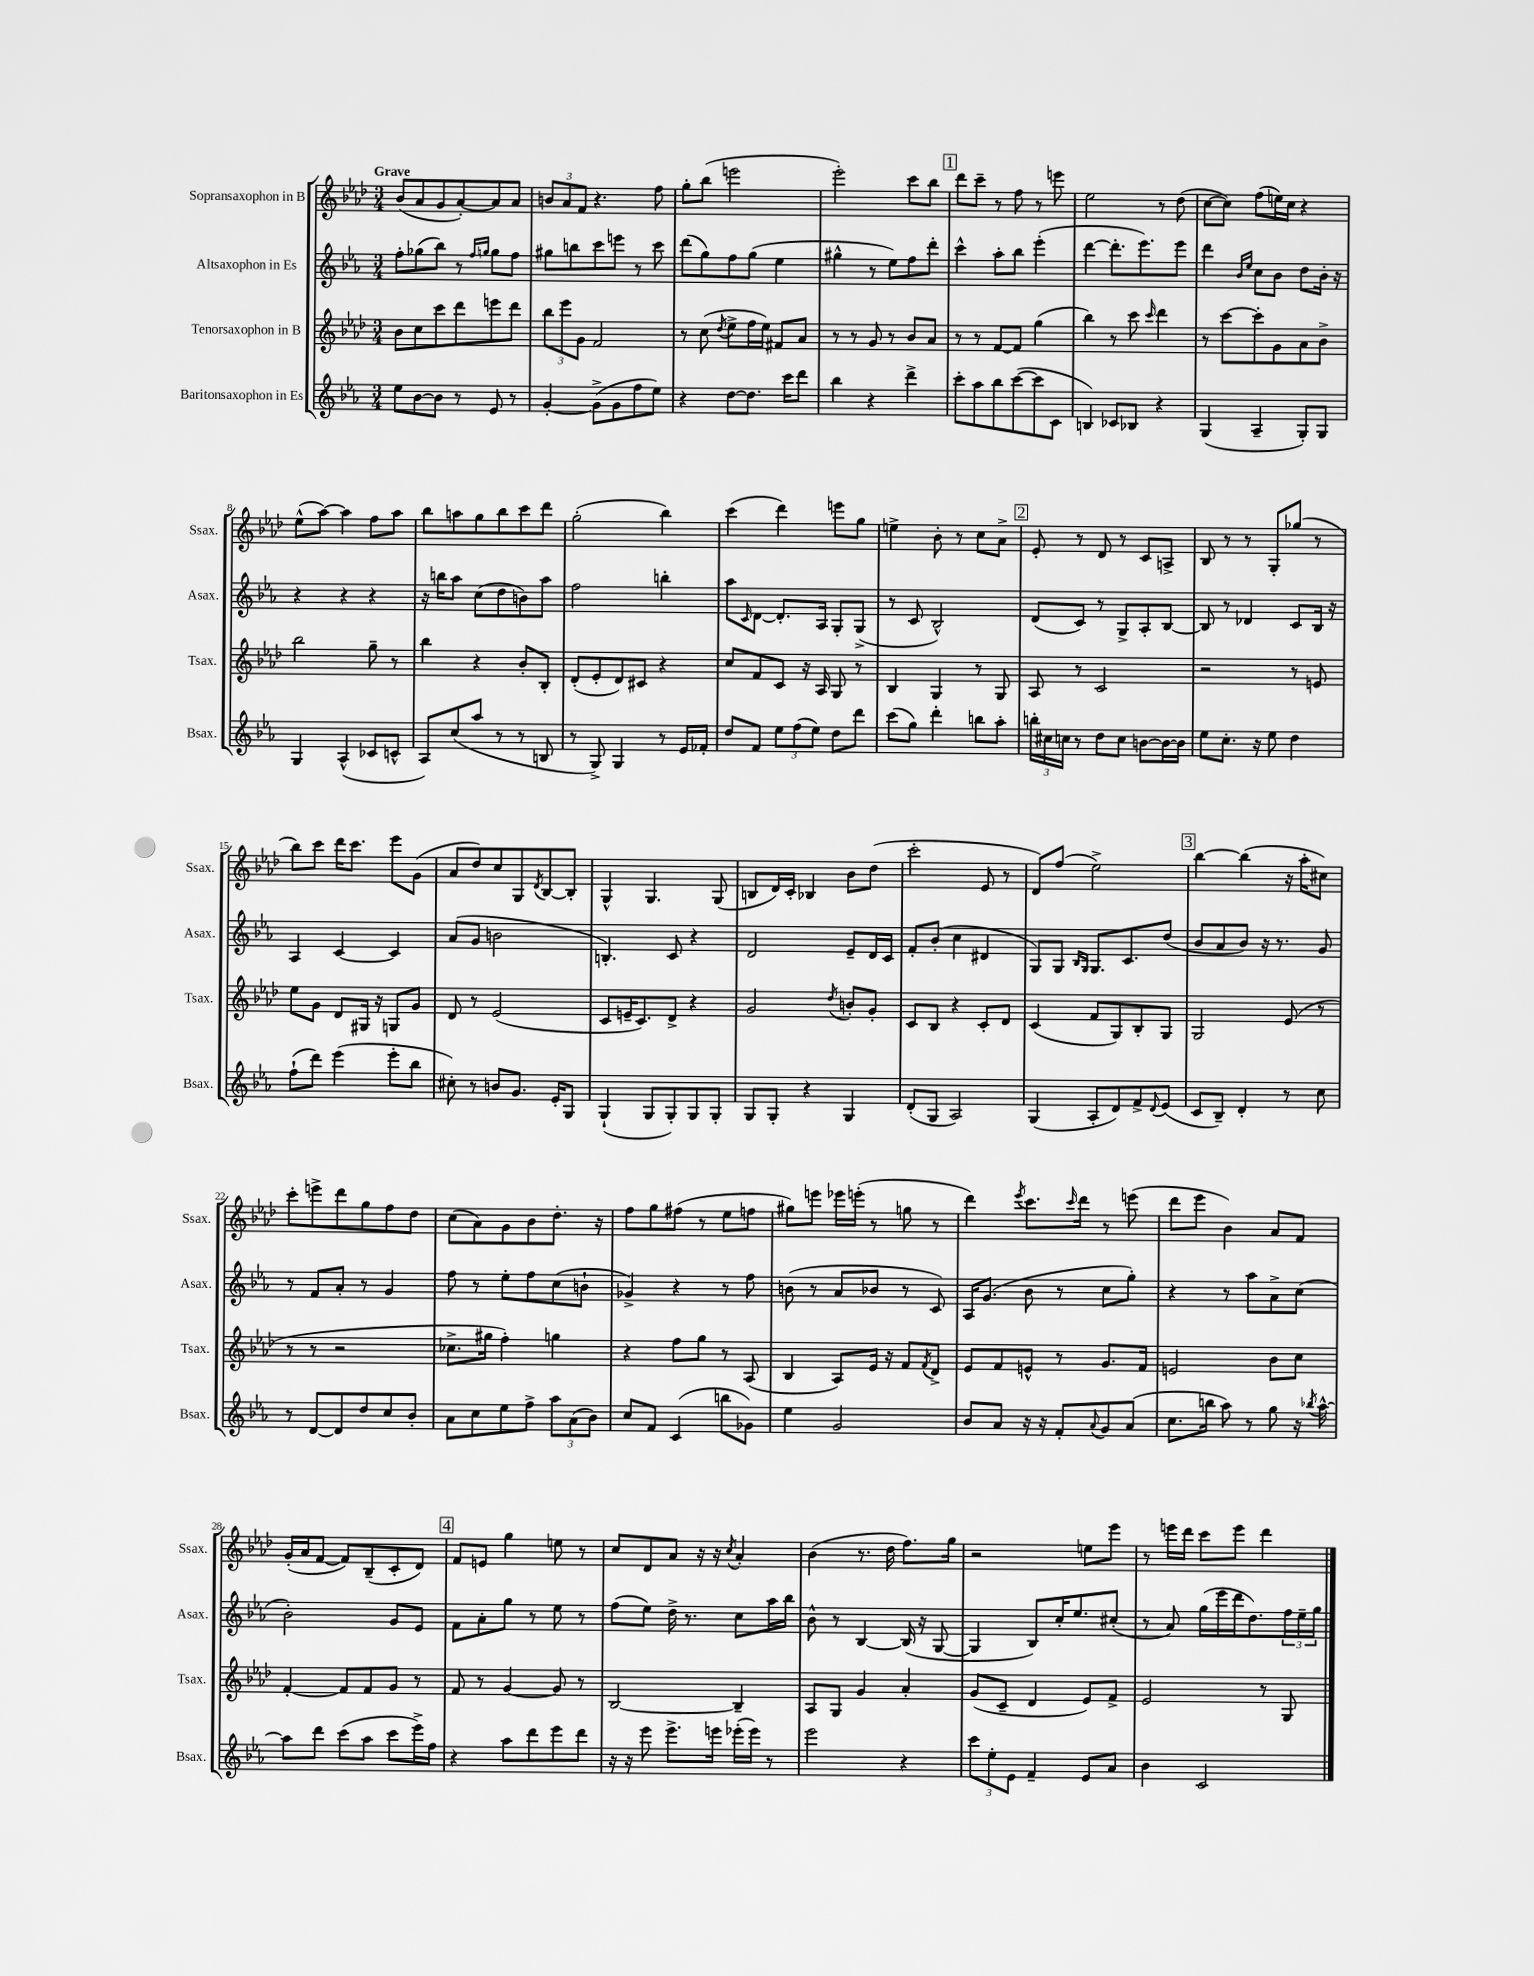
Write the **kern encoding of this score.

**kern	**kern	**kern	**kern
*part4	*part3	*part2	*part1
*staff4	*staff3	*staff2	*staff1
*I"Baritonsaxophon in Es	*I"Tenorsaxophon in B	*I"Altsaxophon in Es	*I"Sopransaxophon in B
*I'Bsax.	*I'Tsax.	*I'Asax.	*I'Ssax.
*clefG2	*clefG2	*clefG2	*clefG2
*k[b-e-a-]	*k[b-e-a-d-]	*k[b-e-a-]	*k[b-e-a-d-]
*M3/4	*M3/4	*M3/4	*M3/4
=1	=1	=1	=1
!	!	!	!LO:TX:a:B:t=Grave
8ee-\L	8b-\L	8ff'\L	(8b-/L
[8b-\	8cc\	(8gg-X\	8a-/
8b-\J]	8ccc\	8bb-\J)	8g/
8r	8ddd-\	8r	[8a-'/)
.	.	16qqff/LL	.
.	.	16qqggn/JJ	.
8e-/	8eeen\	8gg\L	8a-/]
8r	8ddd-\J	8ff\J	8a-/J
=2	=2	=2	=2
[4g'/	12bb-\L	8gg#X\L	12bn/L
.	12eee-\	.	12a-/
.	.	8bbn\	.
.	12g\J	.	12f/J
(8g^\L]	2f/	8ccc\	4.r
8g\	.	8eeen\J	.
8ff\	.	8r	.
8ee-\J)	.	8ccc\	8ff\
=3	=3	=3	=3
4r	8r	(8ddd\L	8gg'\L
.	(8cc\	8gg\)	(8bb-\J
.	8qdd-/	.	.
[8dd\L	8ee-^\L	8ff\	2eeen\
8.dd\J]	16ff\L	(8gg\J	.
.	16ee-\JJ)	.	.
.	8f#X/L	4ee-\	.
16ccc\KL	.	.	.
8ddd\J	8a-/J	.	.
=4	=4	=4	=4
4bb-\	8r	4gg#X^^\	2eee-'\)
.	8r	.	.
4r	8g/	8r	.
.	8r	8ee-\L)	.
4ddd^\	8b-/L	8ff\	8ccc\L
.	8a-/J	8ddd'\J	8bb-\J
!!LO:REH:place=s1:t=1
=5	=5	=5	=5
8ccc'\L	8r	4ccc^^\	8ddd-\L
8aa-\	8r	.	8ccc~\J
8bb-\	[8f/L	8aa-'\L	8r
([8ccc\	8f/J]	8bb-\J	8ff\
8ccc\]	(4gg\	(4eee-'\	8r
8c\J	.	.	8eeen\
=6	=6	=6	=6
4Bn/)	4bb-\)	[4ddd\	2ee-\
8c-X/L	8r	8.ddd'\L]	.
8B-X/J	8ccc\	.	.
.	.	8.eee-\)	.
.	16qqccc/	.	.
4r	4ddd-\	.	8r
.	.	8eee-\J	(8dd-\
=7	=7	=7	=7
(4G/	8r	4ddd\	[8cc\L
.	[8ccc\L	.	8cc\J])
.	.	16qqb-/LL	.
.	.	16qqee-/JJ	.
4A-~/	8ccc'\]	8cc\L	(8ff\L
.	8g\	8b-\J	16een\L)
.	.	.	16cc\JJ
8G'/L)	8a-\	8dd\L	4r
8G/J	8b-^\J	16b-'\Jk	.
.	.	16r	.
!!LO:LB:g=z
=8	=8	=8	=8
4G/	2bb-\	4r	(8ee-^^\L
.	.	.	[8aa-\J)
(4A-^^/	.	4r	4aa-\]
8c-X/L	8gg~\	4r	8ff\L
8cn^^/J	8r	.	8aa-\J
=9	=9	=9	=9
8A-/L)	4bb-\	16r	8bb-\L
.	.	16bbn\KL	.
(8cc/	.	8aa-\J	8aan\
8aa-/J	4r	(8cc\L	8gg\
8r	.	8dd\	8bb-\
8r	8b-'/L	8bn\)	8ccc\
8Bn/	8B-'/J	8aa-\J	8ddd-\J
=10	=10	=10	=10
8r	(8d-'/L	2ff\	(2gg'\
8G^/)	8e-'/	.	.
4G/	8d-/)	.	.
.	8c#X/J	.	.
8r	4r	4bbn'\	4bb-\)
16e-/LL	.	.	.
16f-X'/JJ	.	.	.
=11	=11	=11	=11
8dd/L	8cc/L	8aa-\L	(4ccc\
.	.	16qqc/	.
8f/J	8f/	[8d\J	.
12ee-\L	8c/J	8.d'/L]	4ddd-\)
(12ff\	.	.	.
.	16r	.	.
12ee-\J)	.	.	.
.	16A-/	16A-/Jk	.
8dd\L	8G/	8G'/L	8eeen\L
8ddd\J	8r	(8G^/J	8gg\J
=12	=12	=12	=12
(8ccc\L	4B-/	8r	4een^\
8gg\J)	.	8c/	.
4ddd'\	4G/	2B-^^/)	8b-'\
.	.	.	8r
8bbn\L	8r	.	8cc\L
8aa-'\J	8G/	.	8a-^\J
!!LO:REH:place=s1:t=2
=13	=13	=13	=13
24bbn'\LL	8A-/	(8d/L	8e-'/
24cc#X\	.	.	.
24ccn\JJ	.	.	.
8r	8r	8c/J)	8r
8dd\L	2c/	8r	8d-/
8cc\J	.	8G^/L	8r
[8bn\L	.	8A-'/	8c/L
16b\L_	.	[8B-/J	8An^/J
16b\JJ]	.	.	.
=14	=14	=14	=14
8ee-\L	2r	8B-/]	8B-/
8.cc'\J	.	8r	8r
.	.	4d-X/	8r
16r	.	.	.
8ee-\	.	.	8G'/L
4dd\	8r	8c/L	(8gg-X/J
.	8en/	16B-/Jk	8r
.	.	16r	.
!!LO:LB:g=z
=15	=15	=15	=15
(8ff`\L	8ee-\L	4A-/	8bb-\L)
8ddd\J)	8g\J	.	8ccc\J
(4eee-\	8d-/L	[4c/	16ddd-\KL
.	.	.	8.ccc\J
.	16G#X/Jk	.	.
.	16r	.	.
8eee-'\L	8Gn/L	4c/]	8eee-\L
8bb-\J	8g/J	.	(8g\J
=16	=16	=16	=16
8cc#X'\)	8d-/	(8a-/L	8a-/L
8r	8r	8g/J	8dd-/)
8bn/L	(2e-/	2bn\	8cc/
8.g/J	.	.	8G/
.	.	.	8qd-/
.	.	.	[8B-/
16e-'/KL	.	.	.
8G/J	.	.	8B-'/J]
=17	=17	=17	=17
(4G`/	8c/L	4.Bn'/)	4G^^/
.	16en~/K	.	.
.	8.c/)	.	.
8G/L	.	.	4.G/
8G'/)	8d-^/J	8c/	.
8G/	4r	4r	.
8G'/J	.	.	(8G/
=18	=18	=18	=18
8G/L	2g/	2d/	8Bn/L
8G'/J	.	.	16d-/L)
.	.	.	16c'/JJ
4r	.	.	4B-X/
.	8qdd-/	.	.
4G/	8bn'/L	8e-~/L	8b-\L
.	8g'/J	16d/L	(8dd-\J
.	.	16c/JJ	.
=19	=19	=19	=19
(8d'/L	8c/L	8f'/L	2ccc'\
8G/J	8B-/J	(8b-'/J	.
2A-/)	4r	4cc\	.
.	8c'/L	4d#X/	8e-/
.	8d-/J	.	8r
=20	=20	=20	=20
(4G/	(4c/	8G/L)	8d-/L)
.	.	8G/J	(8ff/J
.	.	16qqB-/LL	.
.	.	16qqG/JJ	.
8A-'/L	8f/L	8.G/L	2ee-^\)
8d/)	8G/)	.	.
.	.	8.c/	.
8f^/	8B-'/	.	.
8qqd/	.	.	.
(8e-/J	8G/J	(8dd/J	.
!!LO:REH:place=s1:t=3
=21	=21	=21	=21
8c/L	2G/	8b-/L	[4bb-\
8B-~/J)	.	8a-/	.
4d'/	.	8b-/J)	(4bb-\]
.	.	16r	.
.	.	8.r	.
8r	(8e-/	.	16r
.	.	.	16aa-'\KL
8cc\	8r	8g/	8cc#X\J)
!!LO:LB:g=z
=22	=22	=22	=22
8r	8r	8r	8ccc'\L
[8d/L	8r	8f/L	8eeen^\
8d/]	2r	8a-'/J	8ddd-\
8dd/	.	8r	8gg\
8cc/	.	4g/	8ff\
8b-'/J	.	.	8dd-\J
=23	=23	=23	=23
8a-\L	8.cc-X^\L	8ff\	(8cc\L
8cc\	.	8r	8a-\)
.	16gg#X\Jk	.	.
8ee-\	4ff'\)	8ee-'\L	8g\
8ff^\J	.	8ff\	8b-\
12aa-\L	4ggn\	(8cc\	8.dd-'\J
(12a-\	.	.	.
.	.	8bn`\J	.
12b-\J)	.	.	.
.	.	.	16r
=24	=24	=24	=24
8cc/L	4r	4g-X^/)	8ff\L
8f/J	.	.	8gg\
(4c/	8ff\L	4r	(8ff#X\J
.	8gg\J	.	8r
8bbn\L	8r	8r	8ee-\L
8g-X\J)	(8A-/	8ff\	8ffn\J
=25	=25	=25	=25
4ee-\	4B-/	(8bn\	8gg#X\L)
.	.	8r	8eeen\J
2g/	8A-/L)	8a-/L	16eee-X\LL
.	.	.	(16eeen'\JJ
.	16e-/Jk	8b-X/J	8r
.	16r	.	.
.	8f/L	8r	8ggn\
.	8qf/	.	.
.	8d-^/J	8c/)	8r
=26	=26	=26	=26
8b-/L	8e-/L	16A-/KL	4ddd-\)
.	.	(8.g/J	.
8a-/J	8f/	.	.
.	.	.	8qeee-/
16r	8en^^/J	8b-\	8.ccc\L
16r	.	.	.
8f'/L	8r	8r	.
.	.	.	16qqccc/
.	.	.	16ddd-\Jk
8qqa-/	.	.	.
8g/	8.g/L	8cc\L	8r
(8a-/J	.	8gg'\J)	(8eeen\
.	16f/Jk	.	.
=27	=27	=27	=27
8.cc\L	2en/	4r	8ddd-\L
.	.	.	8eee-\J
16bbn\Jk	.	.	.
8aa-\)	.	8r	4b-\)
8r	.	8aa-\L	.
8gg\	8b-\L	8a-^\	8a-/L
16r	8cc\J	(8cc\J	8f/J
8qbb-X/	.	.	.
[16aa-^^\	.	.	.
!!LO:LB:g=z
=28	=28	=28	=28
8aa-\L]	[4f'/	2b-'\)	(16g'/LL
.	.	.	16a-/J
8ddd\J	.	.	[8f/J
(8ccc\L	8f/L]	.	8f/L])
8aa-\J	8f/	.	(8B-~/
8ccc\L	8g/J	8g/L	8c'/
16eee-^\L)	8r	8e-/J	8d-/J)
16ff\JJ	.	.	.
!!LO:REH:place=s1:t=4
=29	=29	=29	=29
4r	8f/	8f\L	8f/L
.	8r	8a-'\	8en/J
8aa-\L	[4g/	8gg\J	4gg\
8ddd\	.	8r	.
8eee-\	8g/]	8ee-\	8een\
8ddd\J	8r	8r	8r
=30	=30	=30	=30
16r	[2B-/	(8ff\L	8cc/L
16r	.	.	.
8eee-\	.	8ee-\J)	8d-/
8.eee-^\L	.	16dd^\	8a-/J
.	.	8.r	.
.	.	.	16r
16eeen\Jk	.	.	16r
.	.	.	8qcc/
(16eee-X'\LL	4B-~/]	8cc\L	4a-'/
16eee-\JJ)	.	.	.
8r	.	16aa-\L	.
.	.	16bb-\JJ	.
=31	=31	=31	=31
2eee-\	8A-/L	8b-^^\	(4b-\
.	8G/J	8r	.
.	4g/	[4B-/	8.r
.	.	.	16dd-\
4r	4a-'/	(16B-/]	8.ff\L)
.	.	16r	.
.	.	[8G/	.
.	.	.	16gg\Jk
=32	=32	=32	=32
12ccc\L	(8g/L	4G/]	2r
12ee-'\	.	.	.
.	8c~/J	.	.
12e-\J	.	.	.
4f~/	4d-/	8B-/L)	.
.	.	16cc'/K	.
.	.	8.ee-/	.
8e-/L	8e-/L)	.	8een\L
8a-/J	8f^/J	(8cc#X'/J	8eee-\J
=33	=33	=33	=33
4b-\	2e-/	8r	8r
.	.	8a-/)	16eeen\LL
.	.	.	16ddd-\JJ
2c/	.	(16gg\LL	8ccc\L
.	.	16eee-\	.
.	.	16ddd\J	8eee\J
.	.	8.dd\)	.
.	8r	.	4ddd-\
.	8G/	24ff\L	.
.	.	24ee-~\	.
.	.	24gg\JJ	.
==	==	==	==
*-	*-	*-	*-
